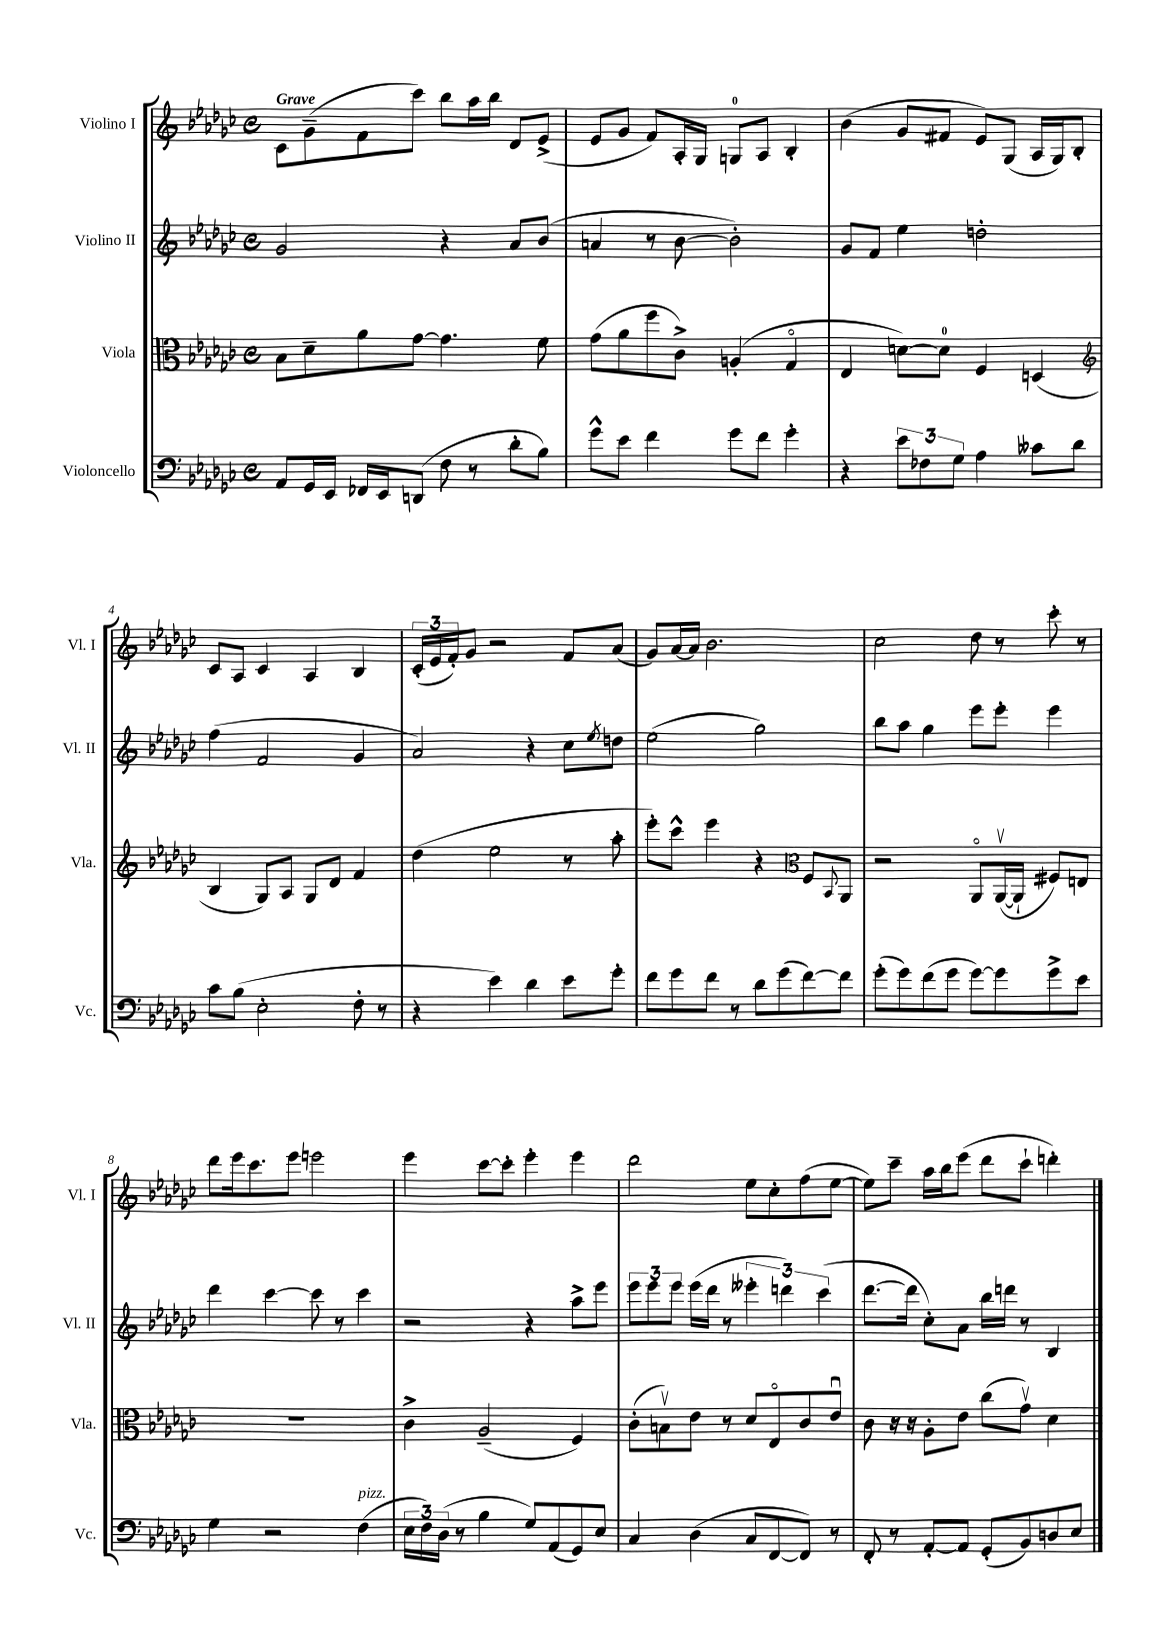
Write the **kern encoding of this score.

**kern	**kern	**kern	**kern
*part4	*part3	*part2	*part1
*staff4	*staff3	*staff2	*staff1
*I"Violoncello	*I"Viola	*I"Violino II	*I"Violino I
*I'Vc.	*I'Vla.	*I'Vl. II	*I'Vl. I
*clefF4	*clefC3	*clefG2	*clefG2
*k[b-e-a-d-g-c-]	*k[b-e-a-d-g-c-]	*k[b-e-a-d-g-c-]	*k[b-e-a-d-g-c-]
*M4/4	*M4/4	*M4/4	*M4/4
*met(c)	*met(c)	*met(c)	*met(c)
=1	=1	=1	=1
!	!	!	!LO:TX:a:B:t=Grave
8AA-/L	8B-\L	2g-/	8c-\L
16GG-/L	8d-~\	.	(8g-~\
16EE-/JJ	.	.	.
16FF-X/LL	8a-\	.	8f\
16EE-/J	.	.	.
(8DDn/J	[8g-\J	.	8ccc-\J)
8F\	4.g-\]	4r	8bb-\L
8r	.	.	16aa-\L
.	.	.	16bb-\JJ
8d-'\L	.	8a-/L	8d-/L
8B-\J)	8f\	(8b-/J	(8e-^/J
=2	=2	=2	=2
8g-^^\L	(8g-\L	4an/	8e-/L
8e-\J	8a-\	.	8g-/J
4f\	8ff\	8r	8f/L)
.	8c-^\J)	[8b-\	16A-'/L
.	.	.	16G-/JJ
8g-\L	(4An'/	2b-'\])	8Gn/L
8f\J	.	.	8A-/J
4g-'\	4G-/	.	4B-'/
=3	=3	=3	=3
4r	4E-/	8g-/L	(4b-\
.	.	8f/J	.
12e-\L	[8dn\L)	4ee-\	8g-/L
12F-X\	.	.	.
.	8d\J]	.	8f#X/J
12G-\J	.	.	.
4A-\	4F/	2ddn'\	8e-/L)
.	.	.	(8G-/J
8c--X\L	(4Dn/	.	16A-/LL
.	.	.	16G-/J)
8d-\J	.	.	8B-'/J
!!LO:LB:g=z
=4	=4	=4	=4
*	*clefG2	*	*
8c-\L	4B-/	(4ff\	8c-/L
(8B-\J	.	.	8A-/J
2E-'\	8G-/L)	2f/	4c-/
.	8A-/J	.	.
.	8G-/L	.	4A-/
.	8d-/J	.	.
8F'\	4f/	4g-/	4B-/
8r	.	.	.
=5	=5	=5	=5
4r	(4dd-\	2a-/)	(24c-'/LL
.	.	.	24e-/
.	.	.	24f'/J)
.	.	.	8g-/J
4e-\)	2ee-\	.	2r
4d-\	.	4r	.
8e-\L	8r	8cc-\L	8f/L
.	.	8qee-/	.
8g-'\J	8aa-'\	8ddn\J	(8a-/J
=6	=6	=6	=6
8f\L	8eee-'\L)	(2ee-\	8g-/L)
8g-\	8ccc-^^\J	.	[16a-/L
.	.	.	16a-/JJ]
8f\J	4eee-\	.	2.b-\
8r	.	.	.
8d-\L	4r	2gg-\)	.
(8g-\	.	.	.
*	*clefC3	*	*
[8f\)	8F/L	.	.
.	8qqBB-/	.	.
8f\J]	8AA-/J	.	.
=7	=7	=7	=7
(8g-'\L	2r	8bb-\L	2cc-\
8g-\)	.	8aa-\J	.
(8f\	.	4gg-\	.
8g-\J	.	.	.
[8g-\L)	8AA-/L	8eee-\L	8dd-\
8g-\]	([16AA-v/L	8eee-'\J	8r
.	16AA-`/JJ]	.	.
8g-^\	8F#X/L)	4eee-\	8ccc-'\
8e-\J	8En/J	.	8r
!!LO:LB:g=z
=8	=8	=8	=8
4G-\	1r	4ddd-\	8ddd-\L
.	.	.	16eee-\k
.	.	.	8.ccc-\
2r	.	[4ccc-\	.
.	.	.	8eee-\J
.	.	8ccc-\]	2eeen\
.	.	8r	.
!LO:TX:a:i:t=pizz.	!	!	!
(4F\	.	4ccc-\	.
=9	=9	=9	=9
24E-\LL	4c-^\	2r	4eee-\
24F\)	.	.	.
(24D-\JJ	.	.	.
8r	.	.	.
4B-\	(2A-~/	.	[8ccc-\L
.	.	.	8ccc-'\J]
8G-/L)	.	4r	4eee-'\
(8AA-/	.	.	.
8GG-/)	4F/)	8aa-^\L	4eee-\
8E-/J	.	8eee-\J	.
=10	=10	=10	=10
4C-/	(8c-'\L	12eee-\L	2ddd-\
.	.	12eee-\	.
.	8Bnv\)	.	.
.	.	12eee-\J	.
(4D-\	8e-\J	(16eee-\LL	.
.	.	16ddd-\JJ	.
.	8r	8r	.
8C-/L	8d-/L	6eee--X'\	8ee-\L
[8FF/	8E-/	.	8cc-'\
.	.	6dddn\)	.
8FF/J])	8c-/	.	(8ff\
.	.	(6ccc-\	.
8r	8e-u/J	.	[8ee-\J
=11	=11	=11	=11
8FF'/	8c-\	[8.ddd-\L	8ee-\L])
8r	16r	.	8ccc-~\J
.	16r	16ddd-\Jk]	.
[8AA-'/L	8A-'\L	8cc-'\L)	16aa-\LL
.	.	.	16bb-\J
8AA-/J]	8e-\J	8a-\J	(8eee-\J
(8GG-'/L	(8cc-\L	16bb-\LL	8ddd-\L
.	.	16dddn\JJ	.
8BB-/)	8g-v\J)	8r	8ccc-`\J
8Dn/	4d-\	4B-/	4dddn'\)
8E-/J	.	.	.
==	==	==	==
*-	*-	*-	*-
